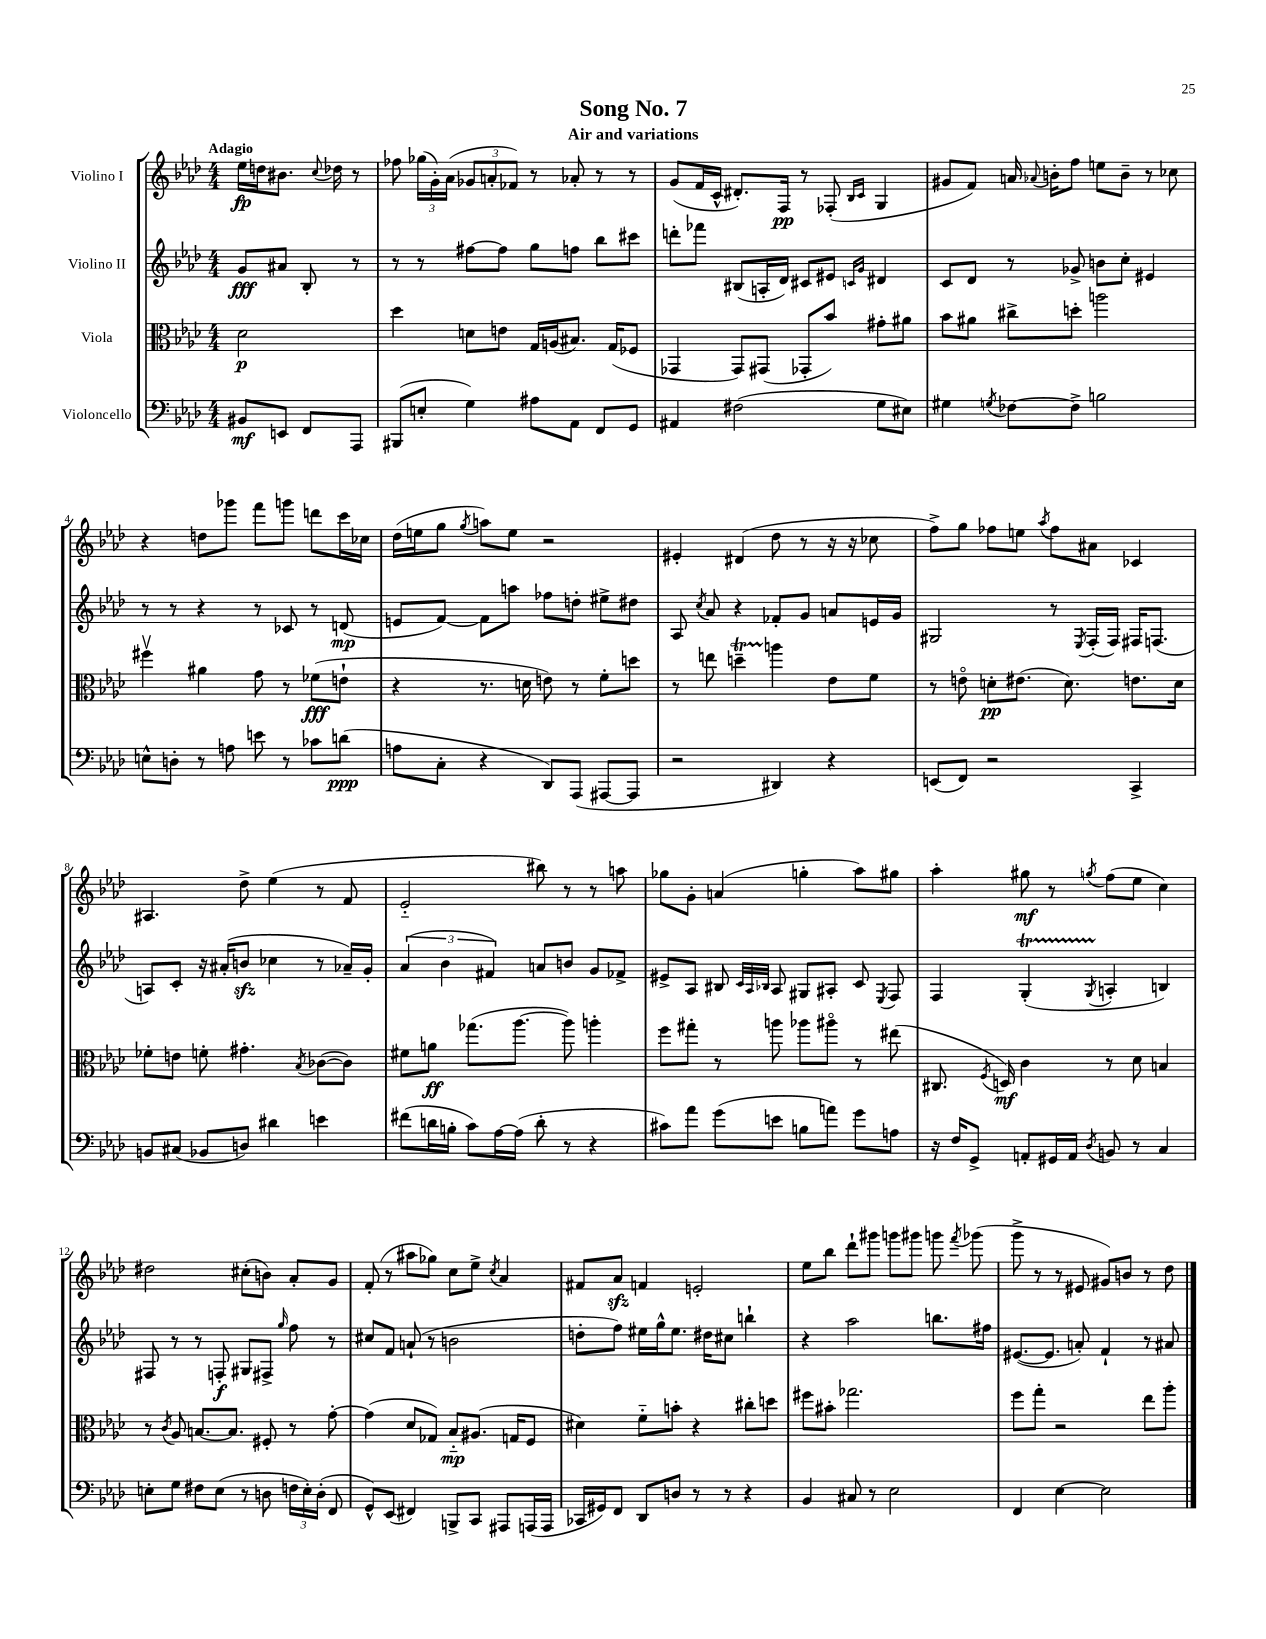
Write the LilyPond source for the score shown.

\header { title = "Song No. 7" subtitle = "Air and variations" }
<<
\new StaffGroup <<
\new Staff = "s0" \with { instrumentName = "Violino I" } {
    \clef treble \key aes \major \numericTimeSignature \time 4/4 \partial 2 \tempo "Adagio"
    \autoBeamOff ees''16[\fp d''16 bis'8.] \appoggiatura { c''8 } des''16 r8 |
    fes''8 \tuplet 3/2 { ges''16[( g'16-.) aes'16]( } \tuplet 3/2 { ges'8[ a'8-. fes'8]) } r8 aes'8-. r8 r8 |
    g'8[( f'16 c'16]-^ dis'8.[-.) f16]\pp r8 fes8-.( \grace { bes16[ c'16] } g4 |
    gis'8[ f'8]) a'16 \appoggiatura { aes'8 } b'16[-. f''8] e''8[ b'8]-- r8 ces''8 |
    r4 d''8[ ges'''8] f'''8[ g'''8] d'''8[ c'''16 ces''16] |
    des''16[( e''16 g''8] \acciaccatura { g''8 } a''8[) e''8] r2 |
    eis'4-. dis'4( des''8 r8 r16 r16 ces''8 |
    f''8[->) g''8] fes''8[ e''8] \acciaccatura { aes''8 } fes''8[ ais'8] ces'4 |
    ais4. des''8-> ees''4( r8 f'8 |
    ees'2-_ bis''8) r8 r8 a''8 |
    ges''8[ g'8]-. a'4( g''4-. aes''8[) gis''8] |
    aes''4-. gis''8\mf r8 \acciaccatura { g''8 } f''8[( ees''8] c''4) |
    dis''2 cis''8[-.( b'8]) aes'8[-. g'8] |
    f'8-.( r8 ais''8[ ges''8]) c''8[ ees''8]-> \acciaccatura { c''8 } aes'4 |
    fis'8[ aes'8]\sfz f'4 e'2-. |
    ees''8[ bes''8] des'''8[-! gis'''8] g'''8[ gis'''8] g'''8 \acciaccatura { f'''8 } ges'''8( |
    g'''8-> r8 r8 eis'8 gis'8[) b'8] r8 des''8 \bar "|." |
}
\new Staff = "s1" \with { instrumentName = "Violino II" } {
    \clef treble \key aes \major \numericTimeSignature \time 4/4 \partial 2
    \autoBeamOff g'8[\fff ais'8] bes8-. r8 |
    r8 r8 fis''8[~ fis''8] g''8[ f''8] bes''8[ cis'''8] |
    d'''8[-. fes'''8] bis8[( a16-. des'16]) cis'8[ eis'8] \grace { c'16[ g'16] } dis'4 |
    c'8[ des'8] r8 ges'8-> b'8[ c''8]-. eis'4 |
    r8 r8 r4 r8 ces'8 r8 d'8\mp( |
    e'8[ f'8]~) f'8[ a''8] fes''8[ d''8]-. eis''8[-> dis''8] |
    aes8 \acciaccatura { c''8 } aes'8 r4 fes'8[-. g'8] a'8[ e'16 g'16] |
    gis2 r8 \acciaccatura { ees8 } f16[-.( f16]) fis16[ f8.]( |
    a8[) c'8]-. r16 ais'16[-.( b'8]\sfz ces''4 r8 aes'16[--) g'16]-. |
    \tuplet 3/2 { aes'4( bes'4 fis'4) } a'8[ b'8] g'8[ fes'8]-> |
    eis'8[-> aes8] bis8 \grace { c'32[ aes32 bes32] } aes8 gis8[ ais8]-. c'8 \acciaccatura { ees8 } f8 |
    f4 g4-.\startTrillSpan( \acciaccatura { g8 } a4-.\stopTrillSpan b4) |
    fis8 r8 r8 f8-.\f gis8[ fis8]-> \grace { g''16 } f''8 r8 |
    cis''8[ f'8] a'8-!( r8 b'2 |
    d''8[-. f''8]) eis''16[ g''16-^ eis''8.] dis''16[ cis''8] b''4-! |
    r4 aes''2 b''8.[ fis''16] |
    eis'8.[~( eis'8.] a'8-.) f'4-! r8 ais'8 \bar "|." |
}
\new Staff = "s2" \with { instrumentName = "Viola" } {
    \clef alto \key aes \major \numericTimeSignature \time 4/4 \partial 2
    \autoBeamOff des'2\p |
    des''4 d'8[ e'8] g16[ a16( bis8.]) g16[( fes8] |
    ges,4 ges,8[) gis,8]( ges,8[-. bes'8]) gis'8[-. ais'8] |
    bes'8[ ais'8] cis''8[-> d''8]-. a''2 |
    fis''4\upbow ais'4 g'8 r8 fes'8[\fff( e'8]-! |
    r4 r8. d'16 e'8) r8 f'8[-. d''8] |
    r8 e''8 d''4--\startTrillSpan a''4\stopTrillSpan ees'8[ f'8] |
    r8 e'8\flageolet d'8[-.\pp eis'8.]( d'8.) e'8.[ d'16] |
    fes'8[-. e'8] f'8-. gis'4.-. \acciaccatura { bes8 } ces'8[~( ces'8]) |
    fis'8[ a'8]\ff ges''8.[( aes''8.]~ aes''8) a''4-. |
    f''8[ gis''8]-. r8 a''8 aes''8[ ais''8]\flageolet r8 eis''8( |
    cis8. \acciaccatura { f8 } d16\mf) c'4 r8 des'8 b4 |
    r8 \acciaccatura { c'8 } aes8 b8.[~ b8.] fis8-. r8 g'8~-. |
    g'4( des'8[ ges8]) bes8[-_\mp ais8.]( g16[ f8] |
    dis'4) f'8[-_ b'8]-. r4 cis''8[-. d''8] |
    fis''8[ bis'8]-. ges''2. |
    f''8[ g''8]-. r2 ees''8[ aes''8]-. \bar "|." |
}
\new Staff = "s3" \with { instrumentName = "Violoncello" } {
    \clef bass \key aes \major \numericTimeSignature \time 4/4 \partial 2
    \autoBeamOff bis,8[\mf e,8] f,8[ aes,,8] |
    bis,,8[( e8]-. g4) ais8[ aes,8] f,8[ g,8] |
    ais,4 fis2( g8[ eis8]) |
    gis4 \acciaccatura { g8 } fes8[~ fes8]-> b2 |
    e8[-^ d8]-. r8 a8 e'8 r8 ces'8[ d'8]\ppp( |
    a8[ c8]-. r4 des,8[) aes,,8]( ais,,8[~ ais,,8] |
    r2 dis,4) r4 |
    e,8[( f,8]) r2 c,4-> |
    b,8[ cis8]( bes,8[ d8]) dis'4 e'4 |
    fis'8[( d'16 b16]-. c'8[) aes16~ aes16]( d'8-. r8 r4 |
    cis'8[) aes'8] g'8[( e'8] b8[ a'8]) g'8[ a8] |
    r16 f16[ g,8]-> a,8[-. gis,16 a,16] \acciaccatura { des8 } b,8 r8 c4 |
    e8[-. g8] fis8[ e8]( r8 d8 \tuplet 3/2 { f16[ e16-.) d16]-.( } f,8 |
    g,8[-^) ees,8]( fis,4) b,,8[-> c,8] ais,,8[ a,,16( a,,16] |
    ces,16[ gis,16) f,8] des,8[ d8] r8 r8 r4 |
    bes,4 cis8 r8 ees2 |
    f,4 ees4~ ees2 \bar "|." |
}
>>
>>
